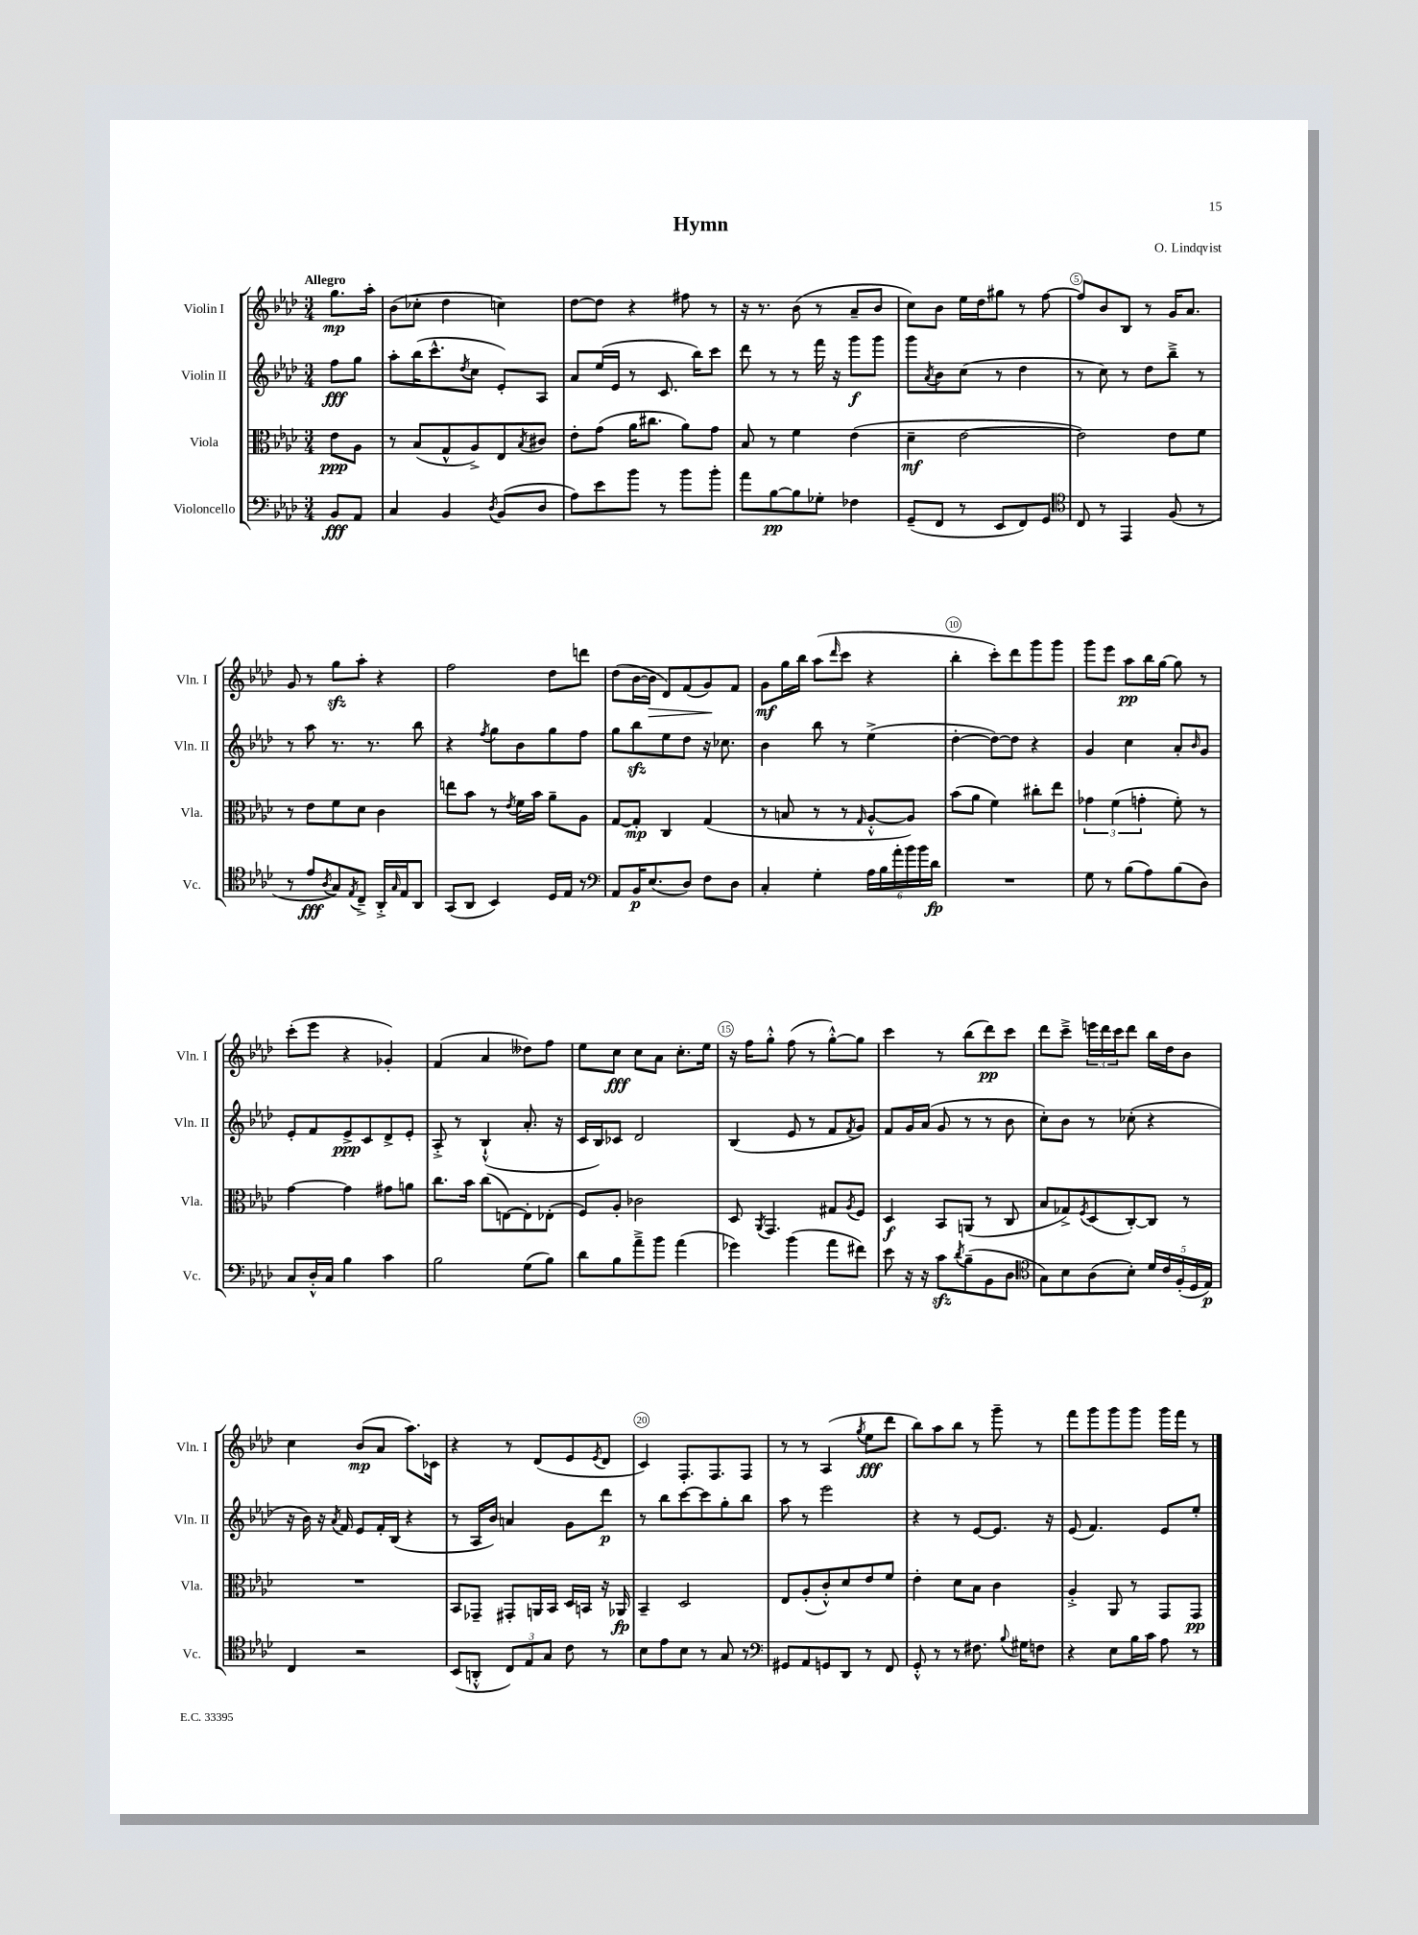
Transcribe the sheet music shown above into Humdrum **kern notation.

**kern	**kern	**kern	**kern
*staff4	*staff3	*staff2	*staff1
*clefF4	*clefC3	*clefG2	*clefG2
*k[b-e-a-d-]	*k[b-e-a-d-]	*k[b-e-a-d-]	*k[b-e-a-d-]
*M3/4	*M3/4	*M3/4	*M3/4
8BB-	8e-	8ff	8.gg
8AA-	8A-	8gg	.
.	.	.	16aa-'
=	=	=	=
4C	8r	8aa-'	(8b-
.	(8B-	(16bb-	8cc-'
.	.	8.ccc^^	.
4BB-	8G^^	.	4dd-
.	.	8qdd-	.
.	8A-^)	8cc	.
8qD-	.	.	.
(8BB-	8E-	8e-')	4cc)
.	8qB-	.	.
8D-	8c#	8A-	.
=	=	=	=
8A-)	8e-'	8a-	[8dd-
8e-	(8g	(16ee-	8dd-]
.	.	16e-	.
8b-	16a-	8r	4r
.	8.cc#	.	.
8r	.	8.c	.
8b-	8a-)	.	8ff#
.	.	16bb-)	.
8b-'	8g	8ccc	8r
=	=	=	=
8a-	8B-	8ddd-	16r
.	.	.	8.r
[8B-	8r	8r	.
8B-]	4f	8r	(8b-
8G-'	.	16fff	8r
.	.	16r	.
4F-	(4e-	8ggg	8a-~
.	.	8ggg	8b-
=	=	=	=
(8GG~	4d-~	8ggg	8cc)
.	.	8qa-	.
8FF	.	8b-	8b-
8r	[2e-	(8cc	16ee-
.	.	.	16dd-
8EE-	.	8r	8gg#
8FF)	.	4dd-	8r
8GG	.	.	[8ff
=	=	=	=
*clefC4	*	*	*
8C	2e-])	8r	8ff]
8r	.	8cc)	8b-
4EE-	.	8r	8B-
.	.	8dd-	8r
(8F	8e-	8bb-~^	16g
.	.	.	8.a-
8r	8f	8r	.
=	=	=	=
8r	8r	8r	8g
8e-	8e-	8aa-	8r
8qA-	.	.	.
8G)	8f	8.r	8gg
8qE-	.	.	.
8C~^	8d-	.	8aa-'
.	.	8.r	.
16AA-'^	4c	.	4r
16qqG	.	.	.
16E-	.	.	.
8AA-	.	8bb-	.
=	=	=	=
(8GG	8ee	4r	2ff
8AA-	8b-	.	.
.	.	8qff	.
4BB-)	8r	8gg	.
.	8qe-	.	.
.	16f	8b-	.
.	16b-	.	.
16D-	8a-~	8gg	8dd-
16E-	.	.	.
8r	8A-	8ff	8ddd
=	=	=	=
*clefF4	*	*	*
8AA-	[8G	8gg	(8dd-
16BB-	8G']	8bb-	[16b-
(8.E-	.	.	16b-]
.	4C	8ee-	8d-)
8D-)	.	8dd-	(8f
8F	(4G	16r	8g)
.	.	8.cc-	.
8D-	.	.	8f
=	=	=	=
4C'	8r	4b-	8g
.	8B	.	16gg
.	.	.	16bb-
4G'	8r	8bb-	(8aa-
.	.	.	16qqddd-
.	8r	8r	8ccc
.	16qqG	.	.
24A-	[8A-'^^	(4ee-^	4r
24B-	.	.	.
24a-'	.	.	.
24b-	8A-])	.	.
24b-	.	.	.
24d-	.	.	.
=	=	=	=
2.r	(8b-	[4dd-'	4bb-'
.	8a-	.	.
.	4f)	8dd-_)	8ccc')
.	.	8dd-]	8ddd-
.	8cc#'	4r	8ggg
.	8ee-	.	8ggg
=	=	=	=
8G	6g-	4g	8ggg
8r	.	.	8eee-
.	(6f	.	.
(8B-	.	4cc	8aa-
.	6g'	.	.
8A-)	.	.	16bb-
.	.	.	[16gg
(8B-	8f')	8a-'	8gg]
.	.	16qqb-	.
8D-)	8r	8g	8r
=	=	=	=
8C	[4g	8e-'	(8ccc'
16D-'^^	.	8f	8eee-
16C	.	.	.
4B-	4g]	8e-^	4r
.	.	8c	.
4c	8g#	8d-^	4g-')
.	8a	8e-'	.
=	=	=	=
2B-	8.cc	8A-'^	(4f
.	.	8r	.
.	16b-	.	.
.	(8cc	(4B-`^^	4a-
.	[8E)	.	.
(8G	8E']	8.a-'	8dd--)
8B-)	(8E-'	.	8ff
.	.	16r	.
=	=	=	=
8d-	8F)	16c	8ee-
.	.	16B-)	.
8B-	8A-'	8c-	8cc
8a-~^	2c-	2d-	8cc
8b-	.	.	8a-
(4a-	.	.	8.cc'
.	.	.	16ee-
=	=	=	=
4g-)	8D-	(4B-	16r
.	.	.	16ff
.	8qAA-	.	.
.	4.GG	.	8gg'^^
(4b-	.	8e-	(8ff
.	.	8r	8r
8a-	8G#	8f	[8gg'^^)
.	8qA-	8qf	.
8f#)	8F	8g)	8gg]
=	=	=	=
8e-	4D-	8f	4ccc
16r	.	16g	.
16r	.	(16a-	.
8c	8BB-	8g	8r
8qd-	.	.	.
(8B-~	(8AA	8r	(8bb-
8BB-	8r	8r	8ddd-)
8D-	8C	8b-	8ccc
=	=	=	=
*clefC4	*	*	*
8G)	8B-	8cc')	8ddd-
8B-	8G-^)	8b-	8ccc~^
.	8qF	.	.
(8A-	(8D-	8r	24eee
.	.	.	24ddd-
.	.	.	24ccc
8B-')	[8C')	(8cc-'	8ddd-
20d-	8C]	4r	16bb-
20c	.	.	.
.	.	.	16dd-
(20F'	.	.	.
.	8r	.	8b-
20D-	.	.	.
20E-)	.	.	.
=	=	=	=
4C	2.r	16r	4cc
.	.	16b-)	.
.	.	16r	.
.	.	8qa-	.
.	.	16f	.
2r	.	8e-	(8b-
.	.	16f'	8a-
.	.	(16B-	.
.	.	4r	8.aa-)
.	.	.	16c-
=	=	=	=
(8BB-	8BB-	8r	4r
8AA'^^	8GG-~	16A-	.
.	.	16b-)	.
12C)	8GG#'	4a	8r
12E-	.	.	.
.	16AA	.	(8d-
12G	.	.	.
.	16BB-	.	.
8c	16D-	8g	8e-
.	16BB	.	.
.	.	.	8qe-
8r	16r	8ddd-	8d-
.	16AA-	.	.
=	=	=	=
8B-	4BB-~	8r	4c)
8e-	.	8bb-	.
8B-	2D-	[8ccc	8.F'
8r	.	8ccc]	.
.	.	.	8.F
8G	.	8gg'	.
8r	.	8bb-	8F
=	=	=	=
*clefF4	*	*	*
8GG#	8E-	8aa-	8r
8AA-	(8A-'	8r	8r
8GG	8c'^^)	2eee-	(4A-
8DD-	8d-	.	.
.	.	.	8qgg
8r	8e-	.	8ee-
8FF	8f	.	8ddd-
=	=	=	=
8GG'^^	4e-'	4r	8bb-)
8r	.	.	8aa-
8r	8d-	8r	8bb-
8.F#	8B-	[8e-	8r
.	4c	8.e-]	8ggg~
8qqB-	.	.	.
16G#	.	.	.
8F	.	.	8r
.	.	16r	.
=	=	=	=
4r	4A-'^	(8e-	8fff
.	.	4.f)	8ggg
8E-	8AA-	.	8ggg
16B-	8r	.	8ggg
16c	.	.	.
8A-	8GG	8e-	16ggg
.	.	.	16fff
8r	8GG	8ee-'	8r
==	==	==	==
*-	*-	*-	*-
